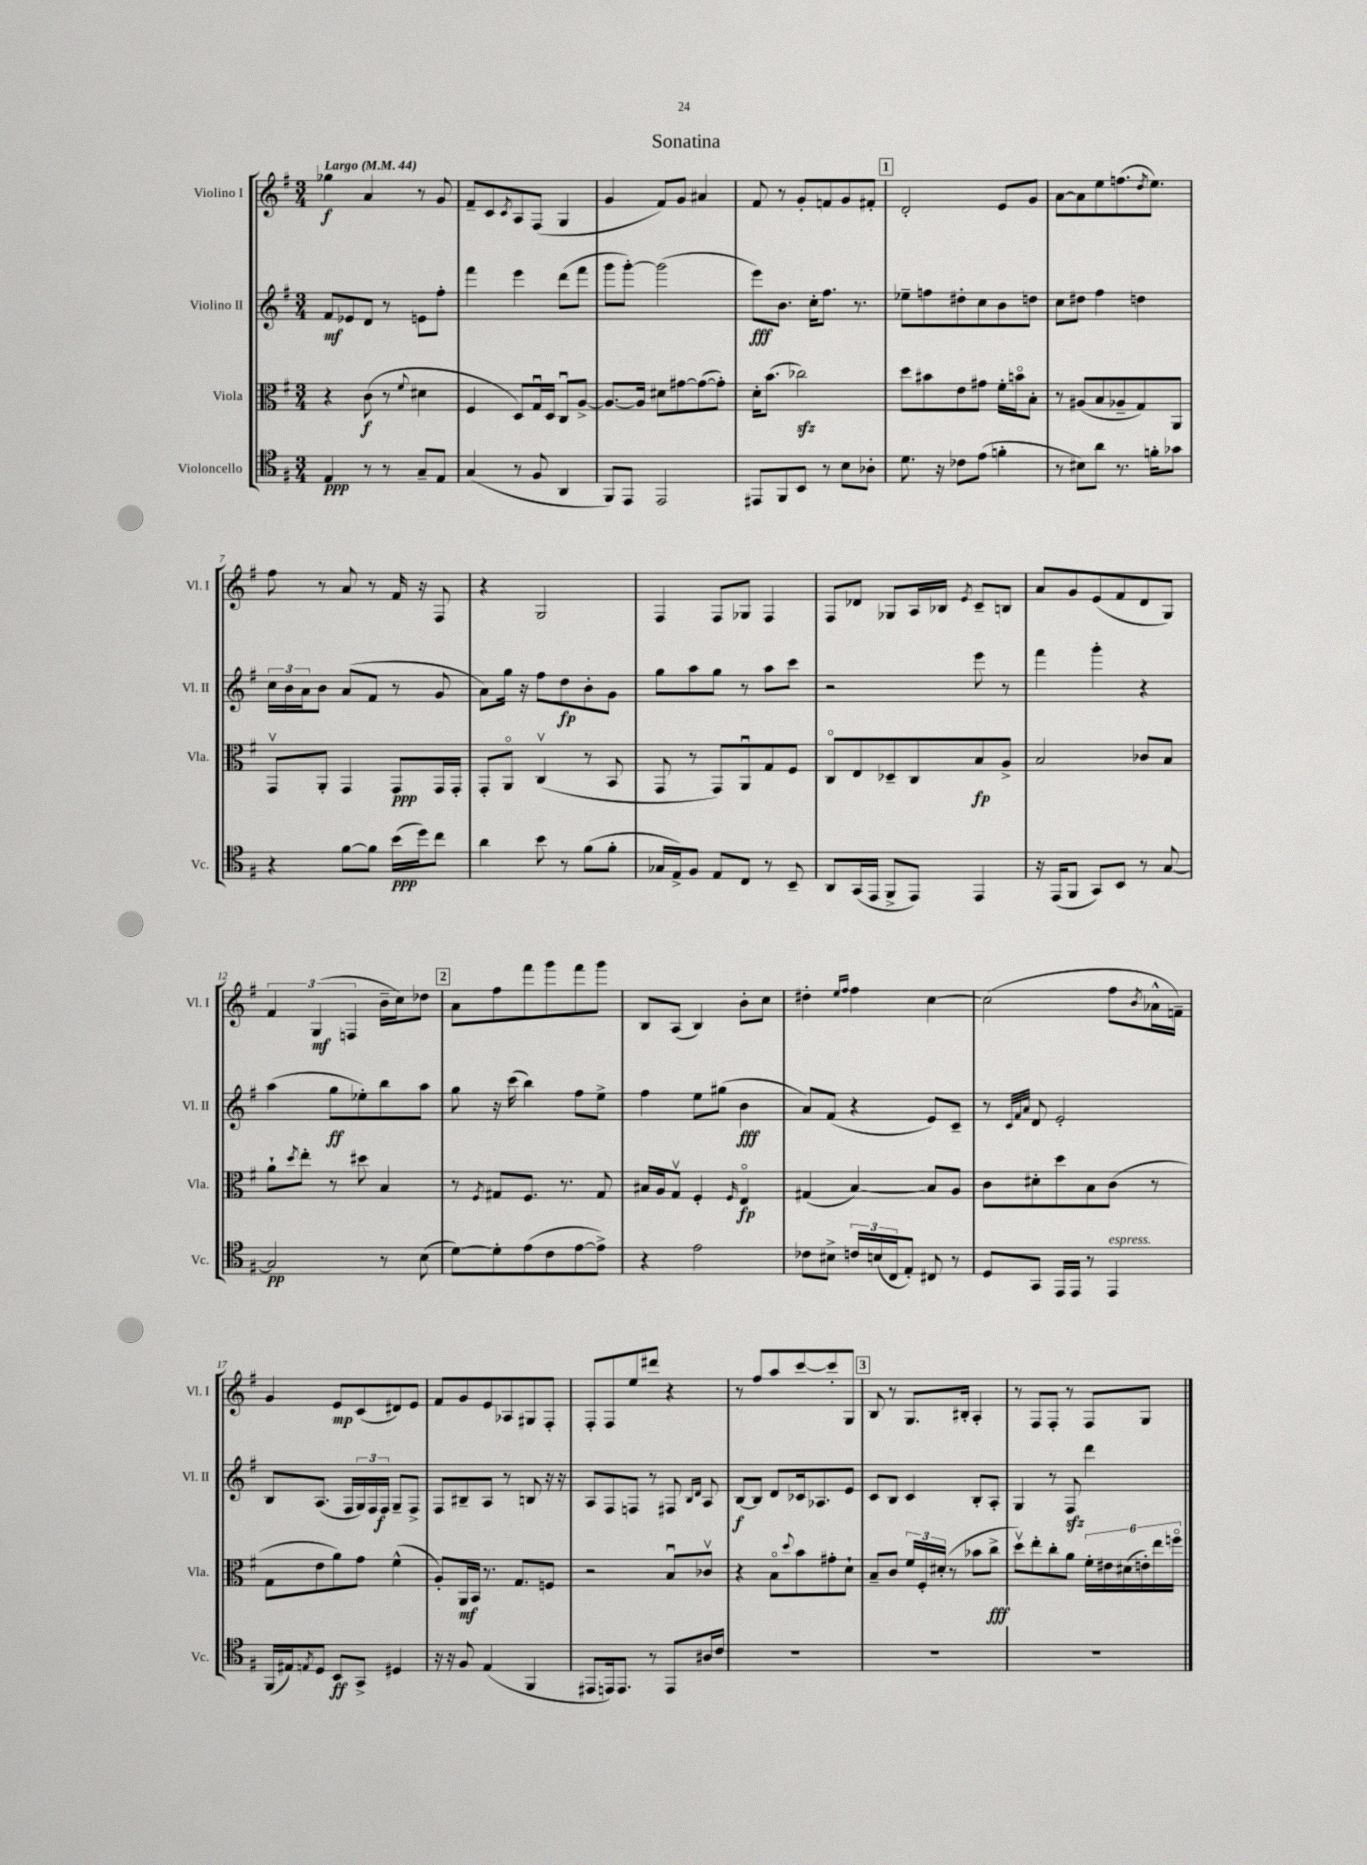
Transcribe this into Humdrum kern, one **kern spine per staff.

**kern	**kern	**kern	**kern
*staff4	*staff3	*staff2	*staff1
*clefC4	*clefC3	*clefG2	*clefG2
*k[f#]	*k[f#]	*k[f#]	*k[f#]
*M3/4	*M3/4	*M3/4	*M3/4
*MM44	*MM44	*MM44	*MM44
4E	4r	8f#	4gg-
.	.	8e-	.
8r	(8c	8d	4a
8r	8r	8r	.
.	8qqf#	.	.
8G~	4d#	8e	8r
8E	.	8ff#'	8g
=	=	=	=
(4G	4F#	4fff#	8f#~
.	.	.	8c
.	.	.	8qc
8r	8D)	4eee	8A
8F#	16Gu	.	(8F#
.	16D	.	.
4AA	8Cu	(8ddd	4G
.	[8A^	8fff#	.
=	=	=	=
8FF#)	8.A_	8ggg	4g
8EE	.	[8ggg')	.
.	16A]	.	.
2EE	8d#	(2ggg]	8f#)
.	[8g#	.	8g
.	(8g#_	.	4a#
.	8g#'])	.	.
=	=	=	=
8EE#	16d'	8eee)	8f#
.	(8.b	.	.
8FF#	.	8.b	8r
8BB	2cc-)	.	8g'
.	.	16cc'	.
8r	.	8.ff#	8f
8B	.	.	8g
.	.	8.r	.
8A-'	.	.	8f#'
=	=	=	=
8.d	8dd	8ee-~	2d'
.	8b#	8ff	.
16r	.	.	.
8c-	8e	8dd#'	.
(8e	8g#	8cc	.
4f'	16f#'	8b	8e
.	16bo	.	.
.	8B'	8dd	8g
=	=	=	=
8r	8r	8cc	[8a
8B#)	(8A#	8dd#	8a]
8a	8B	4ff#	8ee
8.r	8A-~	.	(8.ff
.	8G)	4dd	.
.	.	.	8qdd
16f'	.	.	8.ee)
8g-	8AA	.	.
=	=	=	=
4r	8GGv	24cc	8ff#
.	.	24b	.
.	.	24a	.
.	8AA'	8b	8r
[8f#	4GG	(8a	8a
8f#]	.	8f#	8r
(16b	8GG	8r	16f#
16dd)	.	.	16r
8cc	16GG	8g	8F#
.	16GG'	.	.
=	=	=	=
4a	8GG'	8a)	4r
.	8AAo	16gg	.
.	.	16r	.
8b	(4Cv	8ff#	2G
8r	.	8dd	.
(8f#	8r	8b'	.
8f#'	8BB	8g	.
=	=	=	=
16G-	8GG	8gg	4F#
16E^)	.	.	.
8F#	8r	8aa	.
8E	8GG)	8gg	8F#
8C	8AAu	8r	8G-
8r	8G	8aa	4F#
8BB~	8F#	8ccc	.
=	=	=	=
8AA	8Co	2r	8F#
(16GG	8E	.	8d-
16EE	.	.	.
8FF#^	8D-~	.	8G-
8EE)	8C	.	16A
.	.	.	16B-
.	.	.	8qe
4EE	8B	8eee	8c~
.	8A^	8r	8B
=	=	=	=
16r	2B	4fff#	8a
(16EE	.	.	.
8FF#	.	.	8g
8GG)	.	4ggg'	(8e
8BB	.	.	8f#
8r	8c-	4r	8d
[8G	8B	.	8G)
=	=	=	=
2G]	8a`	(4aa	6f#
.	8qdd	.	.
.	8ee'	.	.
.	.	.	(6G
.	8r	8gg	.
.	.	.	6F
.	8dd#	8ee-')	.
8r	4B	8bb	16b~
.	.	.	16cc)
(8B	.	8aa	8dd-
=	=	=	=
[8d)	8r	8gg	8a
.	8qF#	.	.
8d']	8G#	16r	8ff#
.	.	(16ccc	.
(8e	8.F#	4bb)	8fff#
8c	.	.	8ggg
.	8.r	.	.
[8e	.	8ff#	8fff#
8e^])	8G#	8ee^	8ggg
=	=	=	=
4r	16B#	4ff#	8B
.	16A	.	.
.	8Gv	.	(8A
2e	4F#'	8ee	4B)
.	.	(8gg#	.
.	16qqF#	.	.
.	4Eo	4b	8b'
.	.	.	8cc
=	=	=	=
8c-	(4G#	8a)	4dd#'
8B#^	.	(8f#	.
.	.	.	16qqee
.	.	.	16qqff#
24c	[4B)	4r	4ff#
(24B	.	.	.
24C	.	.	.
8E')	.	.	.
8C#	8B]	8e)	[4cc
8r	8A	8c~	.
=	=	=	=
8D	8c	8r	(2cc]
.	.	32qqc	.
.	.	32qqf#	.
.	.	32qqa	.
8GG	8d#'	8d	.
16EE	8dd	2e'	.
16EE	.	.	.
8r	8B	.	.
4EE	(8c	.	8ff#
.	.	.	8qb
.	8r	.	16a-^^
.	.	.	16f~)
=	=	=	=
(16FF#	8G	8B	4g
16E#)	.	.	.
8qE	.	.	.
8D	8e	(8.A	.
8BB	8a)	.	8e
.	.	16F#	.
8GG^	8g	24G)	(8c
.	.	24F#	.
.	.	24F#	.
4D#	(4f#^^	8G~	8d#)
.	.	8F#^	8e
=	=	=	=
16r	8A')	8F#	8f#
16r	.	.	.
8F#	16AA	8B#~	8g
.	16BB	.	.
(4E	8.r	8A	8e
.	.	8r	8A-
.	8.G	.	.
4FF#	.	8B	8G#
.	8F	16r	8F#'
.	.	16r	.
=	=	=	=
8EE#	2r	8A	8F#'
16EE)	.	8F#	8F#
8.EE	.	.	.
.	.	8F	8ee
8r	.	8r	8ddd#
8EE	8Bu	8F#	4r
.	.	16qqB	.
.	.	16qqd	.
16A#	8c-v	8A	.
16c	.	.	.
=	=	=	=
2.r	4r	[8B	8r
.	.	8B]	8ff#
.	8Bo	8d	8aa
.	8qqdd	.	.
.	8b	16c-	[8ccc
.	.	8.A-	.
.	8g#'	.	8ccc']
.	8d`	8e	8G
=	=	=	=
2.r	8B~	8c	8B
.	8c	8B	8r
.	24f#	4c	8.G
.	24F#'	.	.
.	(24d#'	.	.
.	8r	.	.
.	.	.	16B#'
.	8b-	8B'	4A'
.	8cc^	8A'	.
=	=	=	=
2.r	8ddv)	4G	8r
.	8ee'	.	8F#
.	8cc'	8r	8F#'
.	8a	8F#	8r
.	24f#'	4ddd	8F#
.	24e#	.	.
.	(24d#	.	.
.	24e')	.	8G
.	24ee	.	.
.	24ffo	.	.
==	==	==	==
*-	*-	*-	*-
